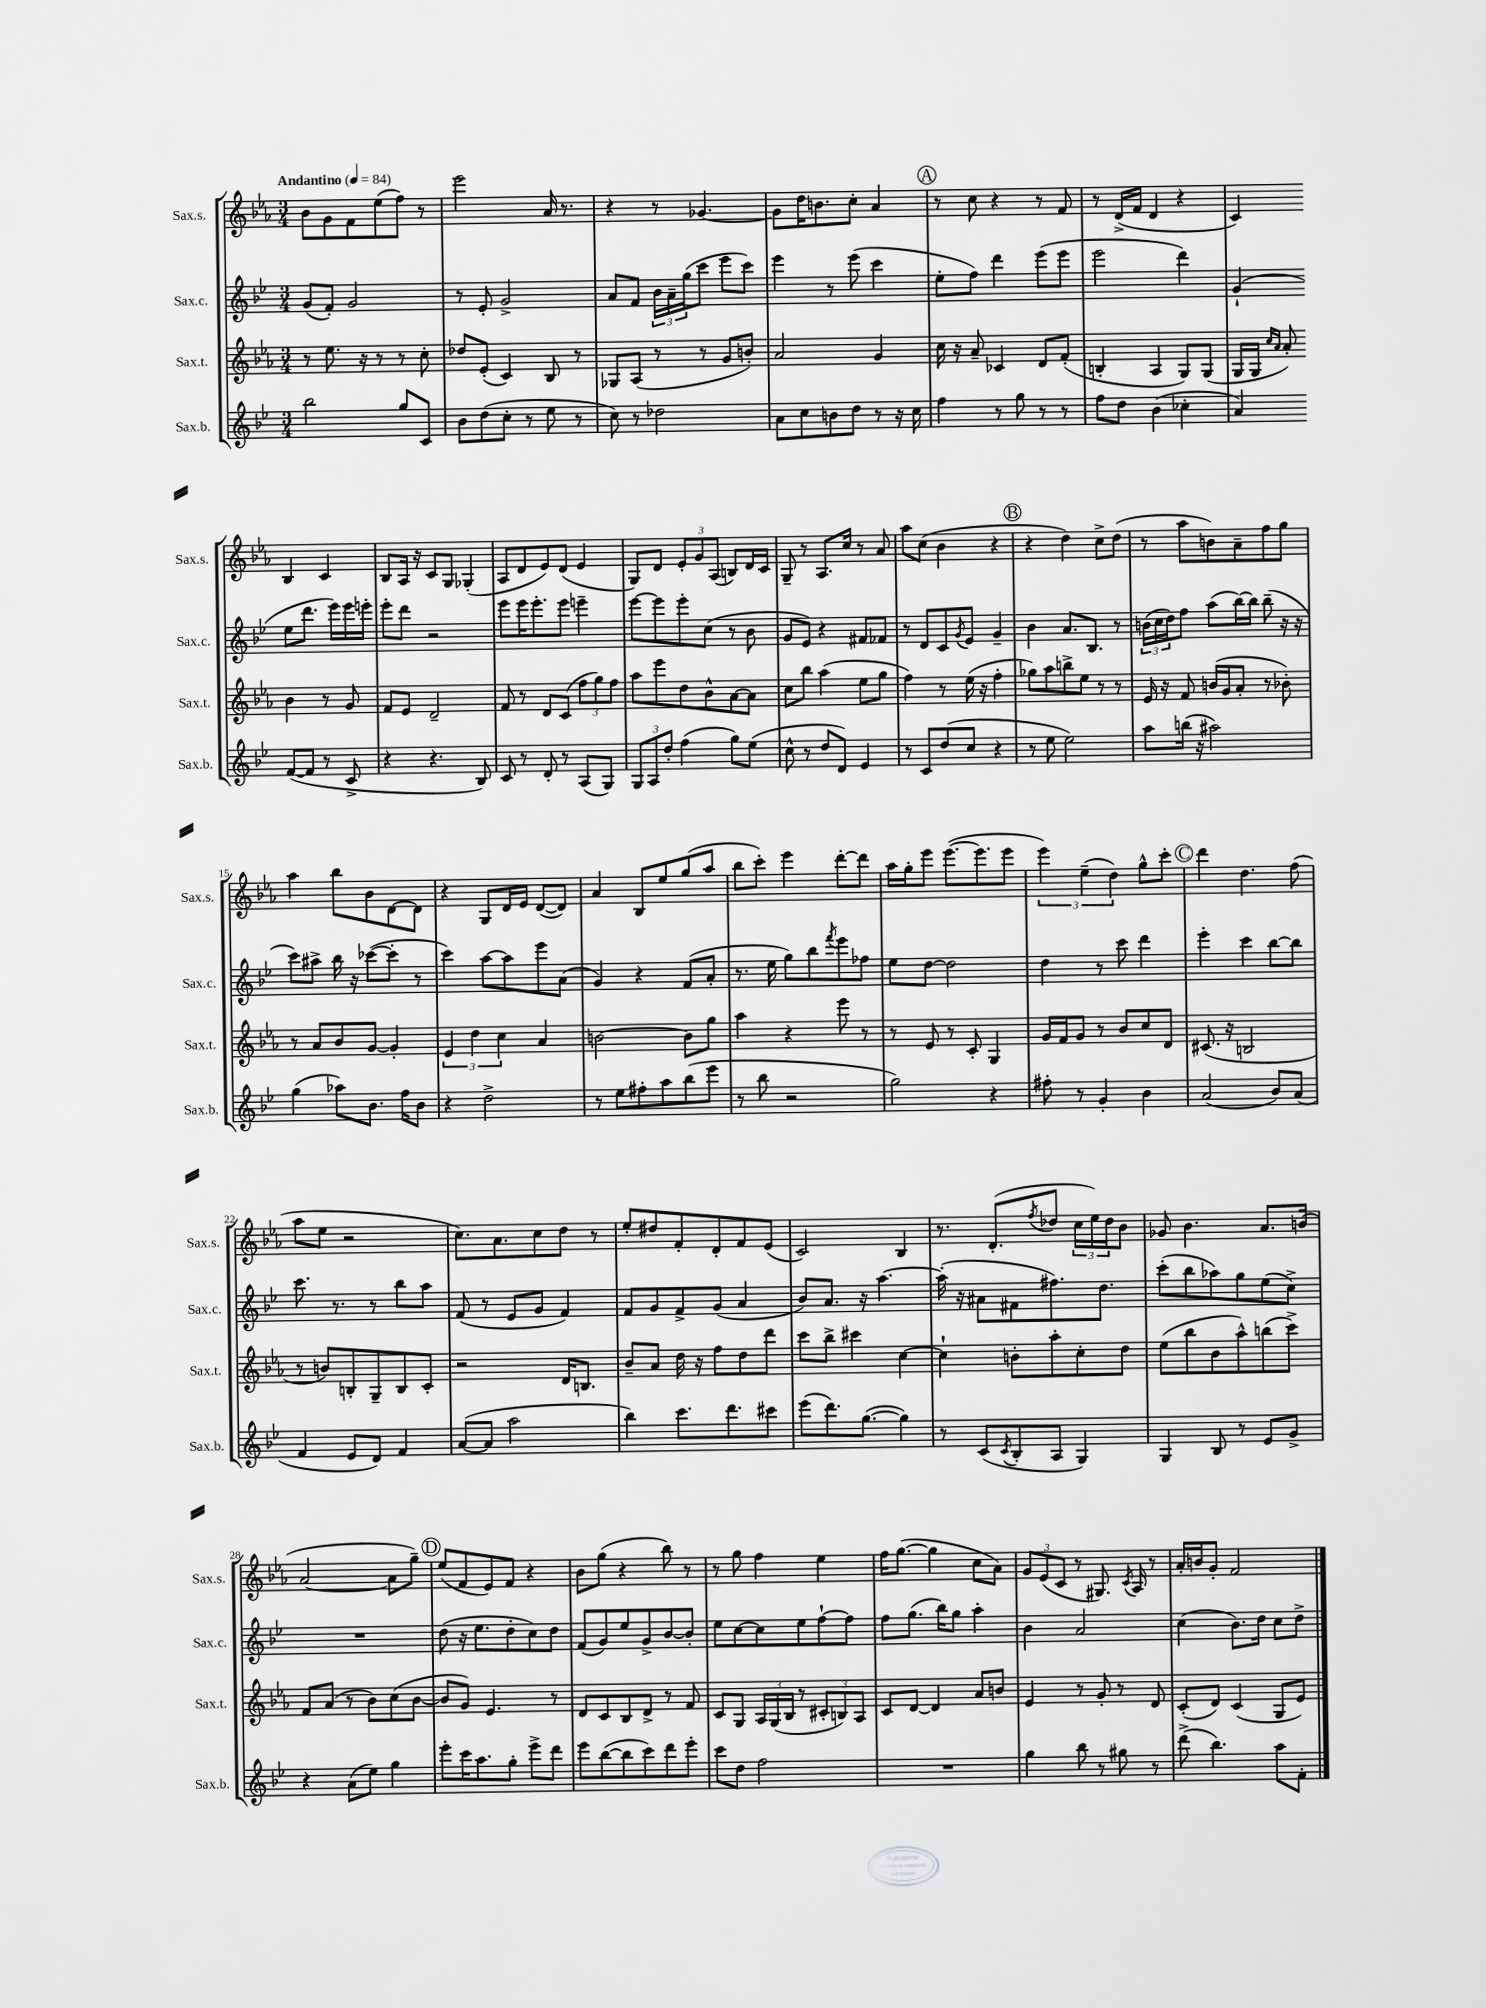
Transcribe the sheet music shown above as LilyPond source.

<<
\new StaffGroup <<
\new Staff = "s0" \with { instrumentName = "Sax.s." shortInstrumentName = "Sax.s." } {
    \clef treble \key ees \major \numericTimeSignature \time 3/4 \tempo "Andantino" 4 = 84
    bes'8 g'8 f'8 ees''8( f''8) r8 |
    ees'''2 aes'16 r8. |
    r4 r8 ges'4.~ |
    ges'8 d''16 b'8. c''8-. aes'4 |
    \mark \markup { \circle "A" } r8 c''8 r4 r8 f'8 |
    r8 d'16->( f'16 d'4 r4 |
    c'4) bes4 c'4 |
    bes8 aes16 r16 c'8 g8 ges4-.( |
    aes8 d'8 ees'8) d'8( ees'4 |
    g8) d'8 \tuplet 3/2 { ees'8-. g'8 aes8( } b8) d'16 c'16 |
    g8-- r8 aes8. c''16 r8 aes'8 |
    aes''8 c''8( bes'4 r4 |
    \mark \markup { \circle "B" } r4 d''4) c''8-> d''8( |
    r8 aes''8 b'8) aes'8-- f''8 g''8 |
    aes''4 bes''8 bes'8 d'8~ d'8 |
    r4 g8 d'16 ees'16 d'8~( d'8) |
    aes'4 bes8 ees''8 g''8( aes''8 |
    bes''8 c'''8-.) ees'''4 d'''8~-. d'''8 |
    aes''16 g''16-. ees'''8 ees'''8.~( ees'''8. ees'''8 |
    \tuplet 3/2 { ees'''4) ees''4--( d''4) } g''8-^ c'''8-. |
    \mark \markup { \circle "C" } d'''4 d''4. f''8( |
    aes''8 ees''8 r2 |
    c''8.) aes'8. c''8 d''8 r8 |
    ees''8-. dis''8 f'8-. d'8-. f'8 ees'8( |
    c'2) bes4 |
    r8. d'8.-.( \acciaccatura { f''8 } des''8 \tuplet 3/2 { c''16 ees''16) des''16 } bes'8 |
    ges'8 bes'4. aes'8. b'16( |
    aes'2~ aes'8 g''8--) |
    \mark \markup { \circle "D" } ees''8( f'8 ees'8) f'8 r4 |
    bes'8 g''8( r4 bes''8) r8 |
    r8 g''8 f''4 ees''4 |
    f''16 g''8.~( g''4 c''8 aes'8) |
    \tuplet 3/2 { g'8 ees'8( c'8 } r8 gis8.) \acciaccatura { c'8 } aes16 r8 |
    aes'16-. b'16 g'8-. f'2 \bar "|." |
}
\new Staff = "s1" \with { instrumentName = "Sax.c." shortInstrumentName = "Sax.c." } {
    \clef treble \key bes \major \numericTimeSignature \time 3/4
    g'8( f'8-.) g'2 |
    r8 ees'8-. g'2-> |
    a'8 f'8 \tuplet 3/2 { bes'16 a'16-- g''16( } c'''8 ees'''8 c'''8) |
    ees'''4 r8 ees'''8( c'''4 |
    \mark \markup { \circle "A" } ees''8-. f''8) d'''4 ees'''8( ees'''8 |
    ees'''2 d'''4) |
    g'4-!( ees''8 d'''8. ees'''16) ees'''16 e'''16-. |
    ees'''8-. d'''8 r2 |
    ees'''8 ees'''16 ees'''8.-. ees'''8 e'''4-- |
    ees'''8~ ees'''8 ees'''8-. c''8( r8 bes'8 |
    g'8 ees'8) r4 fis'8 fes'8 |
    r8 d'8 c'8 \acciaccatura { g'8 } ees'8 g'4-- |
    \mark \markup { \circle "B" } bes'4 a'8. bes8. r8 |
    \tuplet 3/2 { b'16( c''16 d''16) } f''8 a''8( bes''16~) bes''16 bes''8--( r16 r16 |
    c'''8) ais''8-> bes''16 r16 ces'''8~( ces'''8-. r8 |
    c'''4) a''8~ a''8 ees'''8 a'8( |
    g'4) r4 f'8( a'8-. |
    r8. ees''16 g''8) bes''8 \acciaccatura { f'''8 } ees'''8 fes''8 |
    ees''8 d''8~ d''2 |
    d''4 r8 c'''8 d'''4 |
    \mark \markup { \circle "C" } ees'''4-. c'''4 bes''8~ bes''8 |
    c'''8. r8. r8 bes''8 a''8 |
    f'8( r8 ees'8 g'8 f'4) |
    f'8 g'8 f'8-> g'8( a'4 |
    bes'8) a'8. r16 a''4.~ |
    a''16-.( r16 ais'8 fis'8 fis''8.) d''8. |
    c'''8-.( bes''8 aes''8) g''8 ees''8( c''8->) |
    R2. |
    \mark \markup { \circle "D" } d''8( r16 ees''8. d''8-. c''8) d''8 |
    f'8( g'8) ees''8 g'8-> bes'8~ bes'8-. |
    ees''8 c''8~ c''8 ees''8 f''8~-! f''8 |
    f''8 g''8.( bes''16) g''8 a''4-. |
    bes'4 a'2 |
    c''4( bes'8.) d''16 c''8 d''8-> \bar "|." |
}
\new Staff = "s2" \with { instrumentName = "Sax.t." shortInstrumentName = "Sax.t." } {
    \clef treble \key ees \major \numericTimeSignature \time 3/4
    r8 ees''8. r16 r8 r8 c''8-. |
    des''8 ees'8-.( c'4) bes8 r8 |
    ges8 aes8( r8 r8 g'8 b'8-.) |
    aes'2 g'4 |
    \mark \markup { \circle "A" } c''16 r16 aes'8-- ces'4 d'8 f'8-.( |
    b4-. aes4 g8) g8( |
    g16 g16 \grace { c''16 aes'16 } aes'8-.) bes'4 r8 g'8 |
    f'8 ees'8 d'2-- |
    f'8 r8 d'8 c'8( \tuplet 3/2 { f''8 g''8) f''8 } |
    aes''8 ees'''8 d''8 bes'8-^ aes'8~ aes'8 |
    c''8 bes''8 aes''4( ees''8 g''8 |
    f''4) r8 ees''16( r16 f''4-. |
    \mark \markup { \circle "B" } ges''8) aes''8 b''8-> ees''8 r8 r8 |
    ees'16 r16 f'8 b'16( g'16 aes'8-. r8 bes'8-.) |
    r8 aes'8 bes'8 g'8~ g'4-. |
    \tuplet 3/2 { ees'4 d''4 c''4 } aes'4 |
    b'2~ b'8 g''8 |
    aes''4 r4 ees'''8 r8 |
    r8 ees'8 r8 c'8-. g4 |
    g'16 f'16 g'8 r8 bes'8 c''8 d'8 |
    \mark \markup { \circle "C" } cis'8.( r16 b2 |
    r8 b'8) b8-. g8-- b8 c'8-. |
    r2 d'16 b8. |
    bes'8-- aes'8 d''16 r16 f''8 d''8 d'''8 |
    c'''8 bes''8-> cis'''4 c''4~ |
    c''4-! b'8-. aes''8-. c''8-. d''8 |
    ees''8( bes''8 bes'8 aes''8-^) b''8( c'''8->) |
    f'8 aes'8( r8 bes'8) c''8( bes'8~ |
    \mark \markup { \circle "D" } bes'8 g'8) ees'4. r8 |
    d'8 c'8 bes8 d'8-> r8 f'8 |
    c'8 g8 \tuplet 3/2 { aes16 g16( bes16 } r8 \tuplet 3/2 { cis'8-. b8) aes8 } |
    c'8 d'8~ d'4 aes'8 b'8 |
    ees'4 r8 g'8-. r8 d'8 |
    c'8-.( d'8) c'4( g8 ees'8) \bar "|." |
}
\new Staff = "s3" \with { instrumentName = "Sax.b." shortInstrumentName = "Sax.b." } {
    \clef treble \key bes \major \numericTimeSignature \time 3/4
    bes''2 g''8 c'8 |
    bes'8 d''8( c''8-. r8 ees''8 r8 |
    c''8) r8 des''2 |
    a'8 c''8 b'8 d''8 r8 r16 c''16 |
    \mark \markup { \circle "A" } f''4 r8 g''8 r8 r8 |
    f''8 d''8 bes'4( ces''4-. |
    a'4) f'8~( f'8 r8 c'8-> |
    r4 r4. bes8) |
    c'8 r8 d'8-. r8 a8( g8) |
    \tuplet 3/2 { g8 a8 d''8-. } f''4( g''8) ees''8( |
    c''8-^ r8 d''8 d'8) ees'4 |
    r8 c'8 d''8( c''8 r4 |
    \mark \markup { \circle "B" } r8 ees''8 ees''2) |
    a''8 b''16( r16 ais''2) |
    g''4( aes''8) bes'8. f''16 bes'8 |
    r4 d''2-> |
    r8 ees''8 fis''8-. a''8 bes''8( ees'''8 |
    r8 bes''8 r2 |
    g''2) r4 |
    fis''8-. r8 g'4-. bes'4 |
    \mark \markup { \circle "C" } a'2( bes'8) a'8( |
    f'4 ees'8 d'8) f'4 |
    a'8~( a'8 a''2 |
    bes''4) c'''8. d'''8. cis'''8 |
    ees'''8( d'''8.) g''8.~( g''4) |
    r8 c'8( \acciaccatura { c'8 } bes8-. a8 g4) |
    g4 bes8 r8 ees'8 g'8-> |
    r4 a'8( ees''8) g''4 |
    \mark \markup { \circle "D" } ees'''8-. c'''16 a''8. g''8-. ees'''8-> d'''8 |
    ees'''8 bes''8~( bes''8 c'''8) d'''8 ees'''8-. |
    c'''8 d''8 f''2 |
    R2. |
    g''4 bes''8 r8 gis''8 r8 |
    d'''8->( bes''4.) a''8 f'8-. \bar "|." |
}
>>
>>
